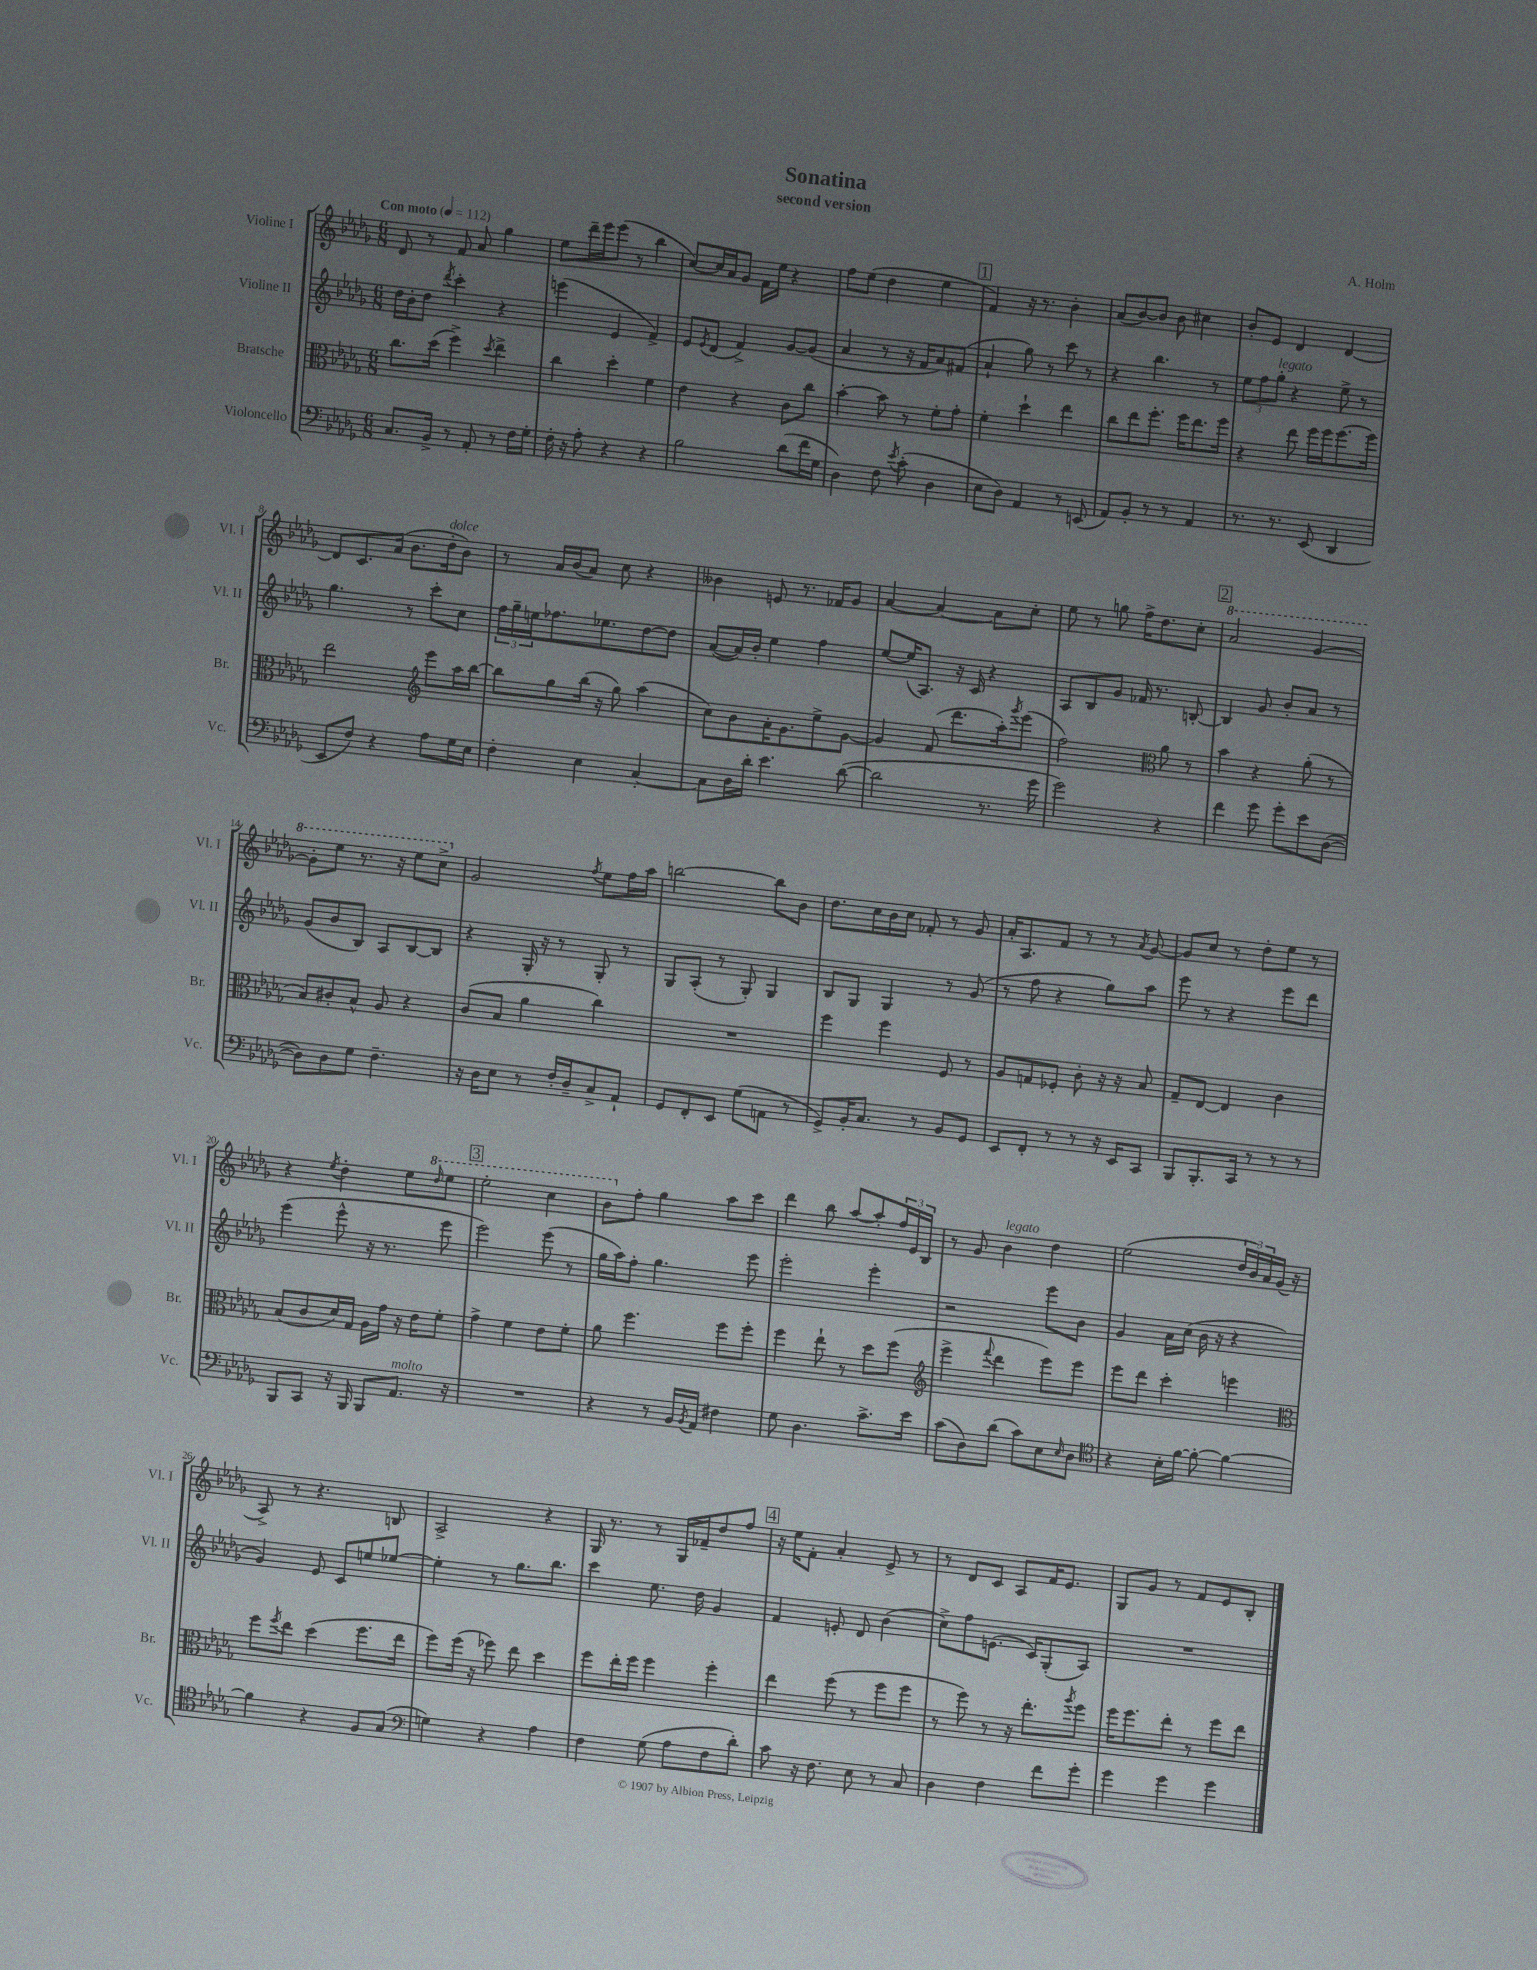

**kern	**kern	**kern	**kern
*staff4	*staff3	*staff2	*staff1
*clefF4	*clefC3	*clefG2	*clefG2
*k[b-e-a-d-g-]	*k[b-e-a-d-g-]	*k[b-e-a-d-g-]	*k[b-e-a-d-g-]
*M6/8	*M6/8	*M6/8	*M6/8
*MM112	*MM112	*MM112	*MM112
8.C	8.cc	16dd-	8d-
.	.	16b-'	.
.	.	8dd-	8r
16BB-^	(16dd-	.	.
.	.	8qddd-	.
8r	4ff^)	4ccc'	8f
8AA-'	.	.	8a-
.	8qdd-	.	.
8r	4ee-^	4r	4gg-
16F	.	.	.
16G-'	.	.	.
=	=	=	=
16F'	4cc	(4eee	8ee-
16r	.	.	.
8A-'	.	.	16ddd-~
.	.	.	16eee-
4r	4dd-'	4e-	(8eee-
.	.	.	8r
4r	4f	4f^)	4bb-
=	=	=	=
2B-	4e-	8e-	[8cc)
.	.	8qe-	.
.	.	(8d-	16cc]
.	.	.	16a-
.	4r	4f^)	8g-
.	.	.	16f
.	.	.	16ee-
(8d-	8c	[8g-	4r
16f	8cc	(8g-]	.
16G-	.	.	.
=	=	=	=
4D-)	[4b-'	4a-	8ff
.	.	.	(8ee-
8F	8b-]	8r	4dd-
8qe-	.	.	.
(8c'	8r	16r	.
.	.	16f	.
4D-	8f'	8a-)	4ee-
.	8g-'	(8f#	.
=	=	=	=
8E-	4f'	4a-`	4f)
8D-)	.	.	.
4AA-	4dd-`	8gg-)	16r
.	.	.	8.r
.	.	8r	.
8r	4ee-	8ccc	4b-'
(8EE	.	8r	.
=	=	=	=
8AA-)	8cc	4r	(8a-
8BB-'	8ee-	.	[8b-)
8r	8.ff'	4.bb-	8b-]
8r	.	.	8b-
.	16ff	.	.
4AA-	8.ee-	.	4cc#
.	.	8r	.
.	16ff	.	.
=	=	=	=
8.r	4r	12ee-	8b-'
.	.	12ff	.
.	.	.	8e-
.	.	12gg-'	.
8.r	.	.	.
.	8ee-	4r	4d-
(8EE-	16ff	.	.
.	16ff	.	.
4DD-	[8.ff	8ee-^	[4d-
.	.	8r	.
.	16ff]	.	.
=	=	=	=
8EE-	2ee-	4.gg-	8d-]
8F)	.	.	8.c
4r	.	.	.
.	.	.	(16a-
.	.	8r	8.b-
*	*clefG2	*	*
8A-	8eee-	8ccc'	.
.	.	.	16dd-'
16G-	16aa-	8cc	8b-)
16E-	[16bb-	.	.
=	=	=	=
4F'	8bb-]	24ff	8r
.	.	24gg-~	.
.	.	24ee	.
.	8gg-	8.ff-	16a-
.	.	.	(16b-
4E-	(16bb-	.	8a-)
.	16r	8.ee-	.
.	8gg-)	.	8cc
[4C'	(4aa-	[8dd-	4r
.	.	8dd-]	.
=	=	=	=
8C]	8cc)	([8a-	4b--
16D-	8b-	16a-])	.
16d-'	.	16b-'	.
4.e-	16a-'	4ee-	8e
.	8.g-	.	.
.	.	.	8.r
.	8ee-^	4ff	.
.	.	.	16f-
([8d-	[8g-	.	8g-
=	=	=	=
2d-]	4g-]	[8ee-	[4a-
.	.	(16ee-]	.
.	.	8.A-)	.
.	(8f	.	4a-_
.	8.ddd-	16r	.
.	.	16c	.
8.r	.	4r	8a-]
.	16aa-')	.	.
.	8qggg-	.	.
.	(8eee-	.	8cc'
16g-	.	.	.
=	=	=	=
2g-)	2ff)	8A-	8ee-
.	.	8B-	8r
.	.	8g-	8gg
.	.	16f-	16ff^
.	.	8.r	8.dd-
*	*clefC3	*	*
4r	8a-	.	.
.	8r	[8B'	8cc'
=	=	=	=
4f	4b-	4B]	2aa-
8g-	4r	8g-	.
8g-'	.	8b-'	.
8e-	(8a-'	8a-	[4gg-
([8D-	8r	8r	.
=	=	=	=
8D-])	8B-)	(8g-	8gg-']
8D-	8c#'	8b-	8eee-
8G-	8B-^^	8B-)	8.r
4.F~	8A-	8A-	.
.	.	.	16r
.	4r	[8B-	8eee-
.	.	8B-]	8ccc^
=	=	=	=
16r	(8c	4r	2g-
16D-	.	.	.
8E-	8B-	.	.
8r	4a-	16G-'	.
.	.	16r	.
16F'	.	8r	.
16D-~	.	.	.
.	.	.	8qff
8C^	4cc)	8G-'	8ee-
8AA-`	.	8r	16ff
.	.	.	16aa-
=	=	=	=
8GG-	2.r	8G-	[2bb
8FF'	.	(8A-'	.
8EE-	.	8r	.
(8G-	.	8G-')	.
8AA	.	4G-	8bb]
8r	.	.	8b-
=	=	=	=
8GG-^)	4ff	8B-	8.dd-
16BB-'	.	8G-	.
8.C	.	.	16cc
.	4ff	4G-	16b-
.	.	.	16cc
8r	.	.	8f-'
8BB-	8F	8r	8r
8GG-	8r	(8g-	8g-
=	=	=	=
8EE-	8A-	8r	16a-'
.	.	.	8.A-
8FF'	8G	8ff	.
8r	8F-'	4r	8f
8r	8c'	.	8r
16r	16r	8gg-)	8r
16EE-	16r	.	.
.	.	.	8qa-
8CC	8B-	8aa-	[8g-
=	=	=	=
8BBB-	8G-~	8eee-	8g-]
8.BBB-'	[8E-	8r	8cc
.	4E-]	4r	8r
16CC	.	.	.
8r	.	.	8dd-'
8r	4c	8eee-	8ee-
8r	.	8ddd-	8r
=	=	=	=
8BBB-	(8B-	(4eee-	4r
8CC	8c	.	.
.	.	.	8qee-
16r	16d-)	8eee-^^	4dd-'
16BBB-	16G-	.	.
8BBB-	16A-	16r	.
.	16g-	8.r	.
8.AA-	16r	.	8ee-
.	16e-	.	.
.	.	.	16qqddd-
.	8f'	8eee-	8eee-
16r	.	.	.
=	=	=	=
2.r	4g-^	2eee-)	2eee-'
.	4f	.	.
.	8e-	(8eee-	4ccc
.	8f'	8r	.
=	=	=	=
4r	8a-	16gg-	8bb-
.	.	16aa-)	.
.	4.ff	8ff'	8ff'
8r	.	4.gg-	4gg-
16BB-	.	.	.
8qBB-	.	.	.
16AA-	.	.	.
4F#	8ff	.	8aa-
.	8ff'	8eee-	8ccc
=	=	=	=
8G-	4ff	2eee-'	4ddd-
4.D-	.	.	.
.	8ee-`	.	8bb-
.	8r	.	[8aa-
8.c^	8dd-	4eee-'	8aa-']
.	(8ff	.	24ff
.	.	.	24e-
16e-	.	.	.
.	.	.	24B-
=	=	=	=
*	*clefG2	*	*
(8c	4eee-^	2r	8r
8D-)	.	.	8g-
.	8qqfff	.	.
(8d-	4ddd-	.	4b-
8c)	.	.	.
8E-	8eee-)	8eee-	4dd-
16qqE-	.	.	.
8D-	8eee-	8b-	.
=	=	=	=
*clefC4	*	*	*
4r	8eee-	4g-	(2ee-
.	8ddd-	.	.
16B-'	4ccc'	16a-	.
[16f	.	(16cc	.
8f'_	.	16b-	.
.	.	16r	.
4f_	4eee	4r	24dd-
.	.	.	24b-)
.	.	.	24a-
.	.	.	(16g-
.	.	.	16r
=	=	=	=
*	*clefC3	*	*
4f]	8ff	4g-)	8A-^)
.	8qff	.	.
.	8ee-	.	8r
4r	(4dd-	8e-	4.r
.	.	8c	.
8F	8.ff	8ee	.
(8G-	.	[8ee-	8B
.	16ee-	.	.
=	=	=	=
*clefF4	*	*	*
4G)	8ff)	4ee-']	2A-^
.	(16ff	.	.
.	16r	.	.
4r	8ff-)	8r	.
.	8ee-	8.gg-	.
4A-	4dd-	.	4r
.	.	8.bb-	.
=	=	=	=
4F	8ff	4ccc	16G-
.	.	.	8.r
.	16ee-'	.	.
.	16ff	.	.
(8G-	4ff	8.ee-	8r
8A-	.	.	16G-
.	.	16dd-	16f-~
8F	4ff'	4g-	8dd-
8d-')	.	.	8ff
=	=	=	=
8c	4ee-	4f	16r
.	.	.	16ee-
16r	.	.	8f'
8.F	.	.	.
.	(8ff	8e'	4a-'
8E-	8r	8d-	.
8r	8ff	(4b-	8e-^
8C	8ff	.	8r
=	=	=	=
4D-	8r	8cc^)	8r
.	8ff)	8ff	8d-
4F	8r	(8.e	8c
.	16r	.	8A-
.	8.ee-'	16c)	.
8f	.	(8G-'	16f
.	.	.	8.e-
.	8qaa-	.	.
8g-'	8ff	8A-)	.
=	=	=	=
4g-	16ff	2.r	8G-
.	8.ff	.	.
.	.	.	8g-
4g-	8ee-'	.	8r
.	8r	.	8f
4g-	8ff	.	8e-
.	8ee-	.	8B-'
==	==	==	==
*-	*-	*-	*-
